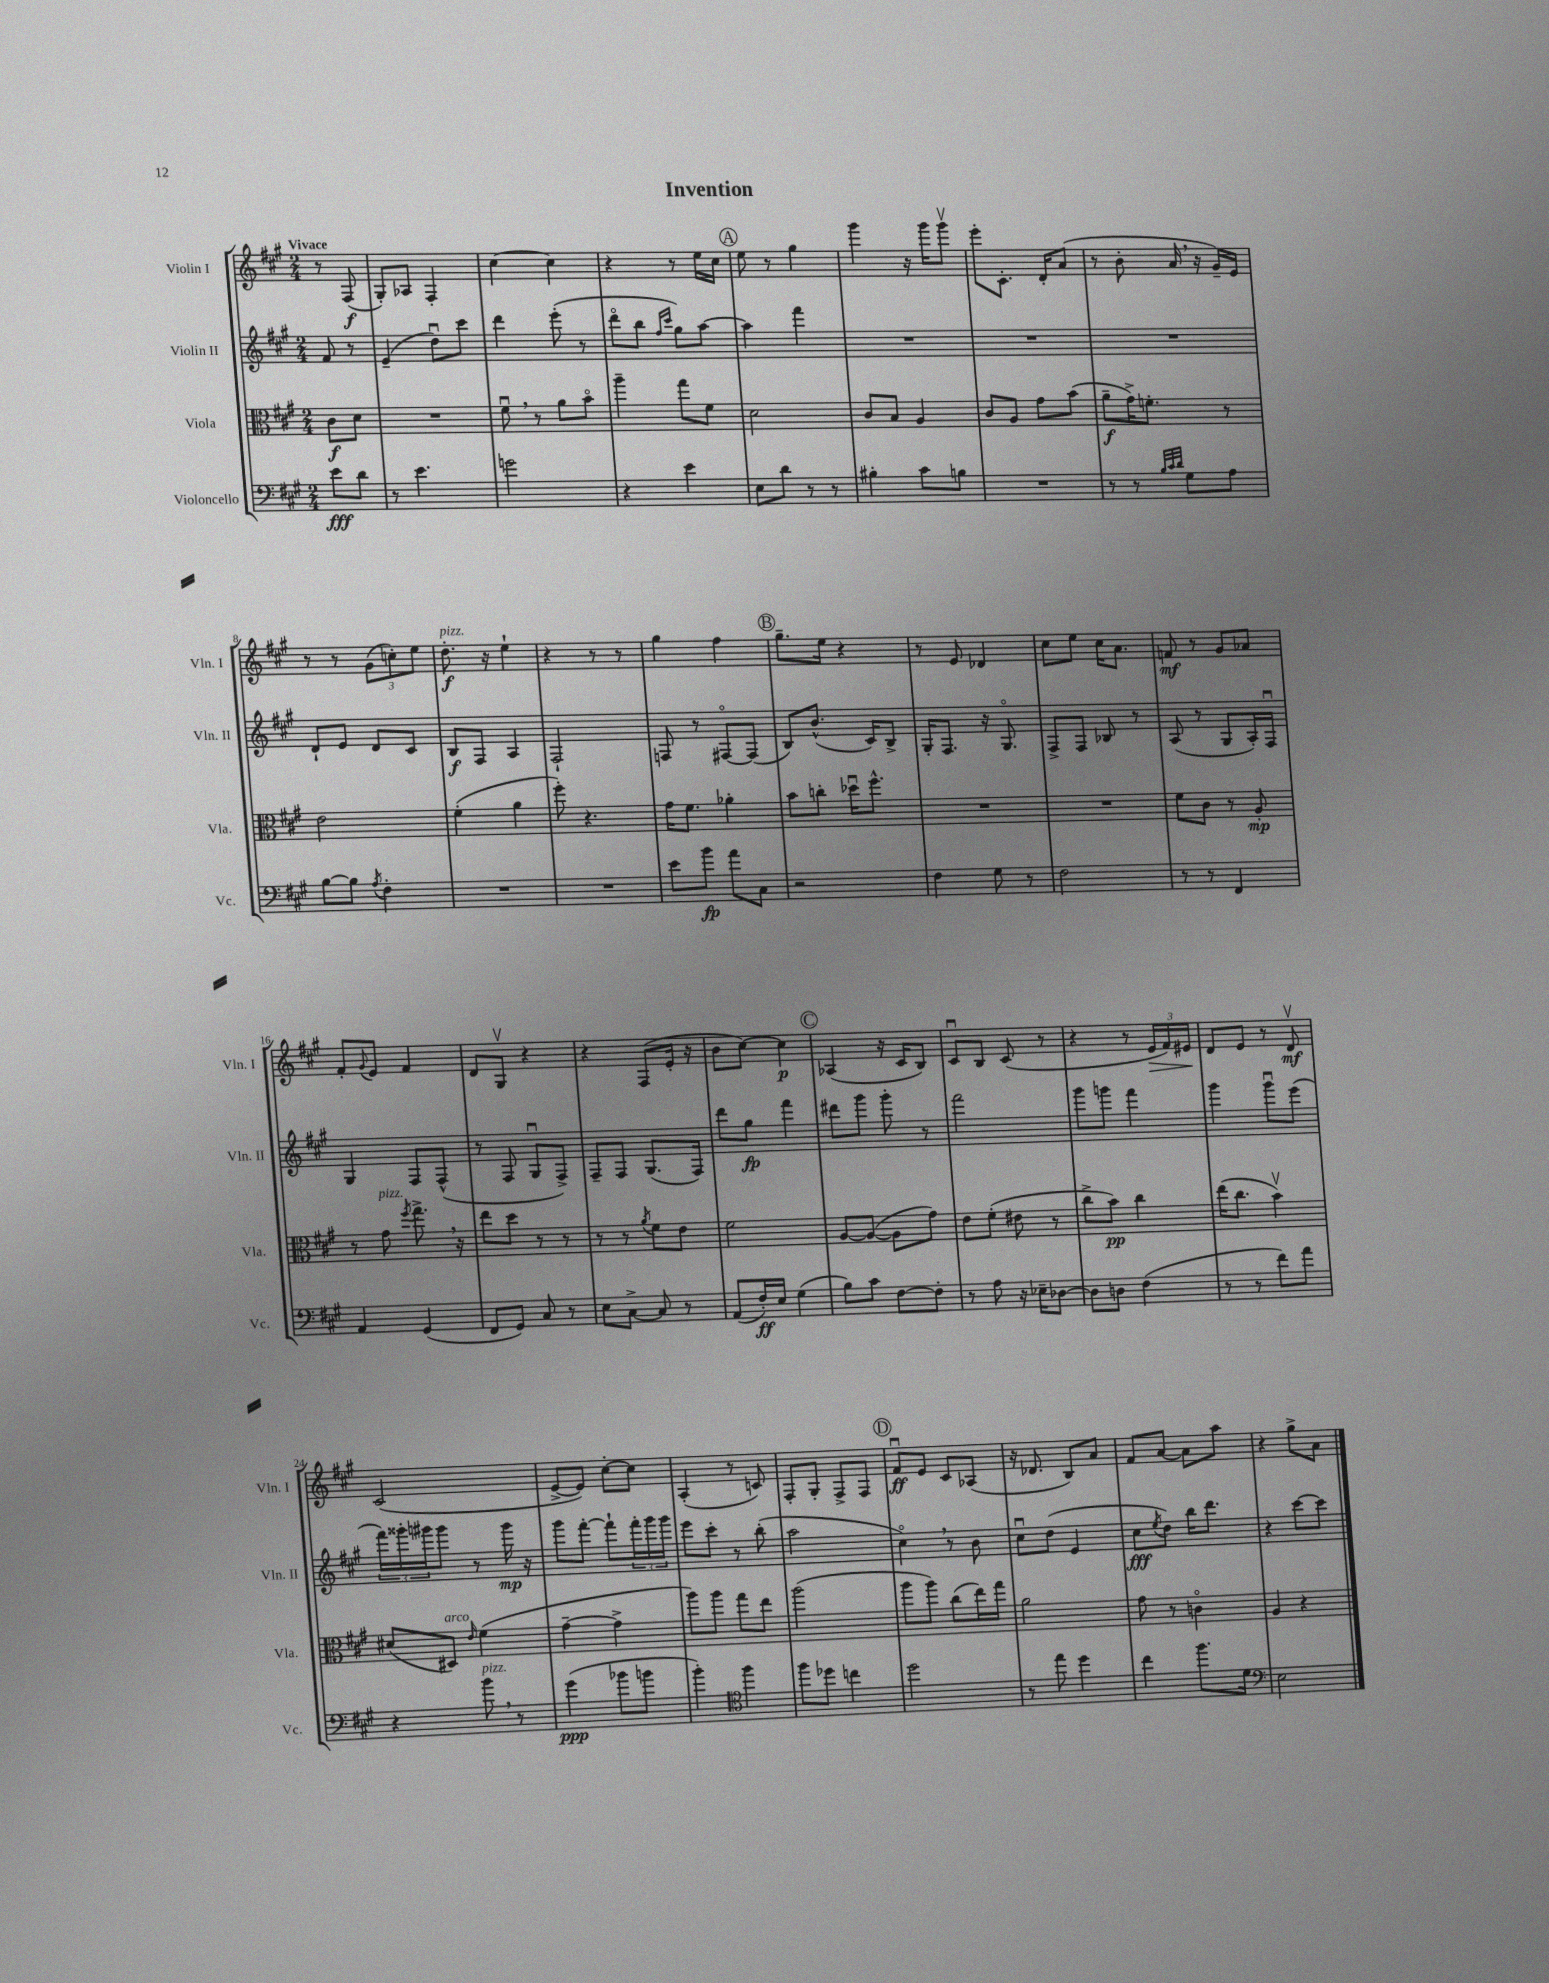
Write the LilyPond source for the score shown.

\header { title = "Invention" }
<<
\new StaffGroup <<
\new Staff = "s0" \with { instrumentName = "Violin I" shortInstrumentName = "Vln. I" } {
    \clef treble \key a \major \numericTimeSignature \time 2/4 \partial 4 \tempo "Vivace"
    r8 fis8\f( |
    gis8-.) aes8 fis4-. |
    cis''4~ cis''4 |
    r4 r8 e''16 cis''16 |
    \mark \markup { \circle "A" } e''8 r8 gis''4 |
    gis'''4 r16 gis'''16 gis'''8\upbow |
    e'''8-. cis'8.-. d'16-. a'8( |
    r8 b'8-. a'16 \breathe r16 gis'16--) e'16 |
    r8 r8 \tuplet 3/2 { gis'8( c''8-.) e''8 } |
    d''8.-.\f^\markup { \italic "pizz." } r16 e''4-! |
    r4 r8 r8 |
    gis''4 fis''4 |
    \mark \markup { \circle "B" } gis''8.-- e''16 r4 |
    r8 e'8 des'4 |
    cis''8 e''8 cis''16 a'8. |
    f'8\mf r8 gis'8 aes'8 |
    fis'8-. \appoggiatura { gis'8 } e'8 fis'4 |
    d'8 gis8\upbow r4 |
    r4 fis8( e'16-. r16 |
    b'8 cis''8~) cis''4\p |
    \mark \markup { \circle "C" } aes4( r16 cis'16 b8) |
    cis'8\downbow b8 cis'8( r8 |
    r4 r8 \tuplet 3/2 { e'16\> fis'16) eis'16\! } |
    d'8 e'8 r8 d'8\upbow\mf |
    cis'2( |
    e'8~-> e'8) cis''8~-. cis''8 |
    a4-.( r8 c'8) |
    fis8-. gis8-. fis8-> fis8 |
    \mark \markup { \circle "D" } fis'8\downbow\ff e'8 cis'8 aes8( |
    r16 des'8. b8) a'8 |
    fis'8 a'8~ a'8 a''8 |
    r4 gis''8-> a'8 \bar "|." |
}
\new Staff = "s1" \with { instrumentName = "Violin II" shortInstrumentName = "Vln. II" } {
    \clef treble \key a \major \numericTimeSignature \time 2/4 \partial 4
    fis'8 r8 |
    e'4--( d''8\downbow) cis'''8 |
    d'''4 e'''8-.( r8 |
    d'''8\flageolet b''8 \grace { fis''16 cis'''16 } gis''8) a''8~ |
    \mark \markup { \circle "A" } a''4 fis'''4 |
    R2 |
    R2 |
    R2 |
    d'8-! e'8 d'8 cis'8 |
    b8\f fis8 a4 |
    fis2-! |
    f8 r8 fis8~\flageolet fis8( |
    \mark \markup { \circle "B" } b8) b'8.-^( cis'16) b8-> |
    gis16-. fis8. r16 gis8.\flageolet |
    fis8-> fis8 bes8 r8 |
    a8( r8 gis8 a16-.) fis16\downbow |
    gis4 fis8 fis8-^( |
    r8 fis8 gis8\downbow fis8->) |
    fis8-- fis8 gis8.( fis16) |
    d'''8 gis''8\fp fis'''4 |
    \mark \markup { \circle "C" } dis'''8 gis'''8 gis'''8-. r8 |
    fis'''2 |
    gis'''8 g'''8 fis'''4 |
    gis'''4 gis'''8\downbow e'''8( |
    \tuplet 3/2 { fis'''16) gisis'''16-. gis'''16 } gis'''8 r8 gis'''16\mp r16 |
    gis'''8 fis'''8~-. fis'''8-! \tuplet 3/2 { fis'''16-. gis'''16 gis'''16 } |
    e'''8 cis'''8-. r8 b''8-.( |
    a''2 |
    \mark \markup { \circle "D" } cis''4\flageolet) \breathe r8 b'8 |
    cis''8\downbow d''8( e'4 |
    cis''8\fff \acciaccatura { e''8 } d''8) b''16 d'''8. |
    r4 cis'''8~ cis'''8 \bar "|." |
}
\new Staff = "s2" \with { instrumentName = "Viola" shortInstrumentName = "Vla." } {
    \clef alto \key a \major \numericTimeSignature \time 2/4 \partial 4
    cis'8\f d'8 |
    R2 |
    fis'8\downbow \breathe r8 a'8 b'8\flageolet |
    a''4-- gis''8 fis'8 |
    \mark \markup { \circle "A" } d'2 |
    cis'8 b8 a4 |
    cis'8 a8 gis'8 b'8( |
    a'8--\f gis'16->) f'8.-. r8 |
    e'2 |
    fis'4-.( a'4 |
    fis''8-.) r4. |
    gis'16 fis'8. aes'4-. |
    \mark \markup { \circle "B" } b'8 c''8-. des''16\downbow fis''8.-^ |
    R2 |
    R2 |
    fis'8 cis'8 r8 a8-.\mp |
    r8 gis'8^\markup { \italic "pizz." } \acciaccatura { fis''8 } gis''8.-> \breathe r16 |
    e''8 d''8 r8 r8 |
    r8 r8 \acciaccatura { a'8 } fis'8 e'8 |
    fis'2 |
    \mark \markup { \circle "C" } a8~ a8~( a8 gis'8) |
    e'8 fis'8-.( eis'8 r8 |
    cis''8-> b'8\pp) cis''4 |
    e''16( cis''8. b'4\upbow) |
    dis'8( dis8^\markup { \italic "arco" }) \grace { e'16 } fis'4( |
    gis'4~-- gis'4-> |
    a''8) a''8 gis''8 e''8 |
    a''2( |
    \mark \markup { \circle "D" } a''8 a''8) cis''8( e''16) gis''16 |
    a'2 |
    gis'8 r8 c'4\flageolet |
    a4 r4 \bar "|." |
}
\new Staff = "s3" \with { instrumentName = "Violoncello" shortInstrumentName = "Vc." } {
    \clef bass \key a \major \numericTimeSignature \time 2/4 \partial 4
    e'8\fff d'8 |
    r8 e'4. |
    g'2 |
    r4 e'4 |
    \mark \markup { \circle "A" } e8 d'8 r8 r8 |
    bis4-. cis'8 b8 |
    R2 |
    r8 r8 \grace { b32 cis'32 d'32 } gis8 a8 |
    b8~ b8 \acciaccatura { a8 } fis4-. |
    R2 |
    R2 |
    e'8 b'8\fp a'8 cis8 |
    \mark \markup { \circle "B" } r2 |
    fis4 gis8 r8 |
    fis2 |
    r8 r8 fis,4 |
    a,4 gis,4( |
    fis,8 gis,8) cis8 r8 |
    e8 cis8~-> cis8 r8 |
    a,8( fis16-.\ff) e16 gis4( |
    \mark \markup { \circle "C" } b8) cis'8 fis8~ fis8-. |
    r8 a8 r16 ees16-- des8~ |
    des8 d8 fis4( |
    r8 r8 fis'8) a'8 |
    r4 b'8^\markup { \italic "pizz." } \breathe r8 |
    gis'4\ppp( bes'8 b'8 |
    b'4-.) \clef tenor fis''4 |
    fis''8 des''8 c''4 |
    \mark \markup { \circle "D" } d''2 |
    r8 e''8 d''4 |
    cis''4 fis''8. d'16 |
    \clef bass e2 \bar "|." |
}
>>
>>
